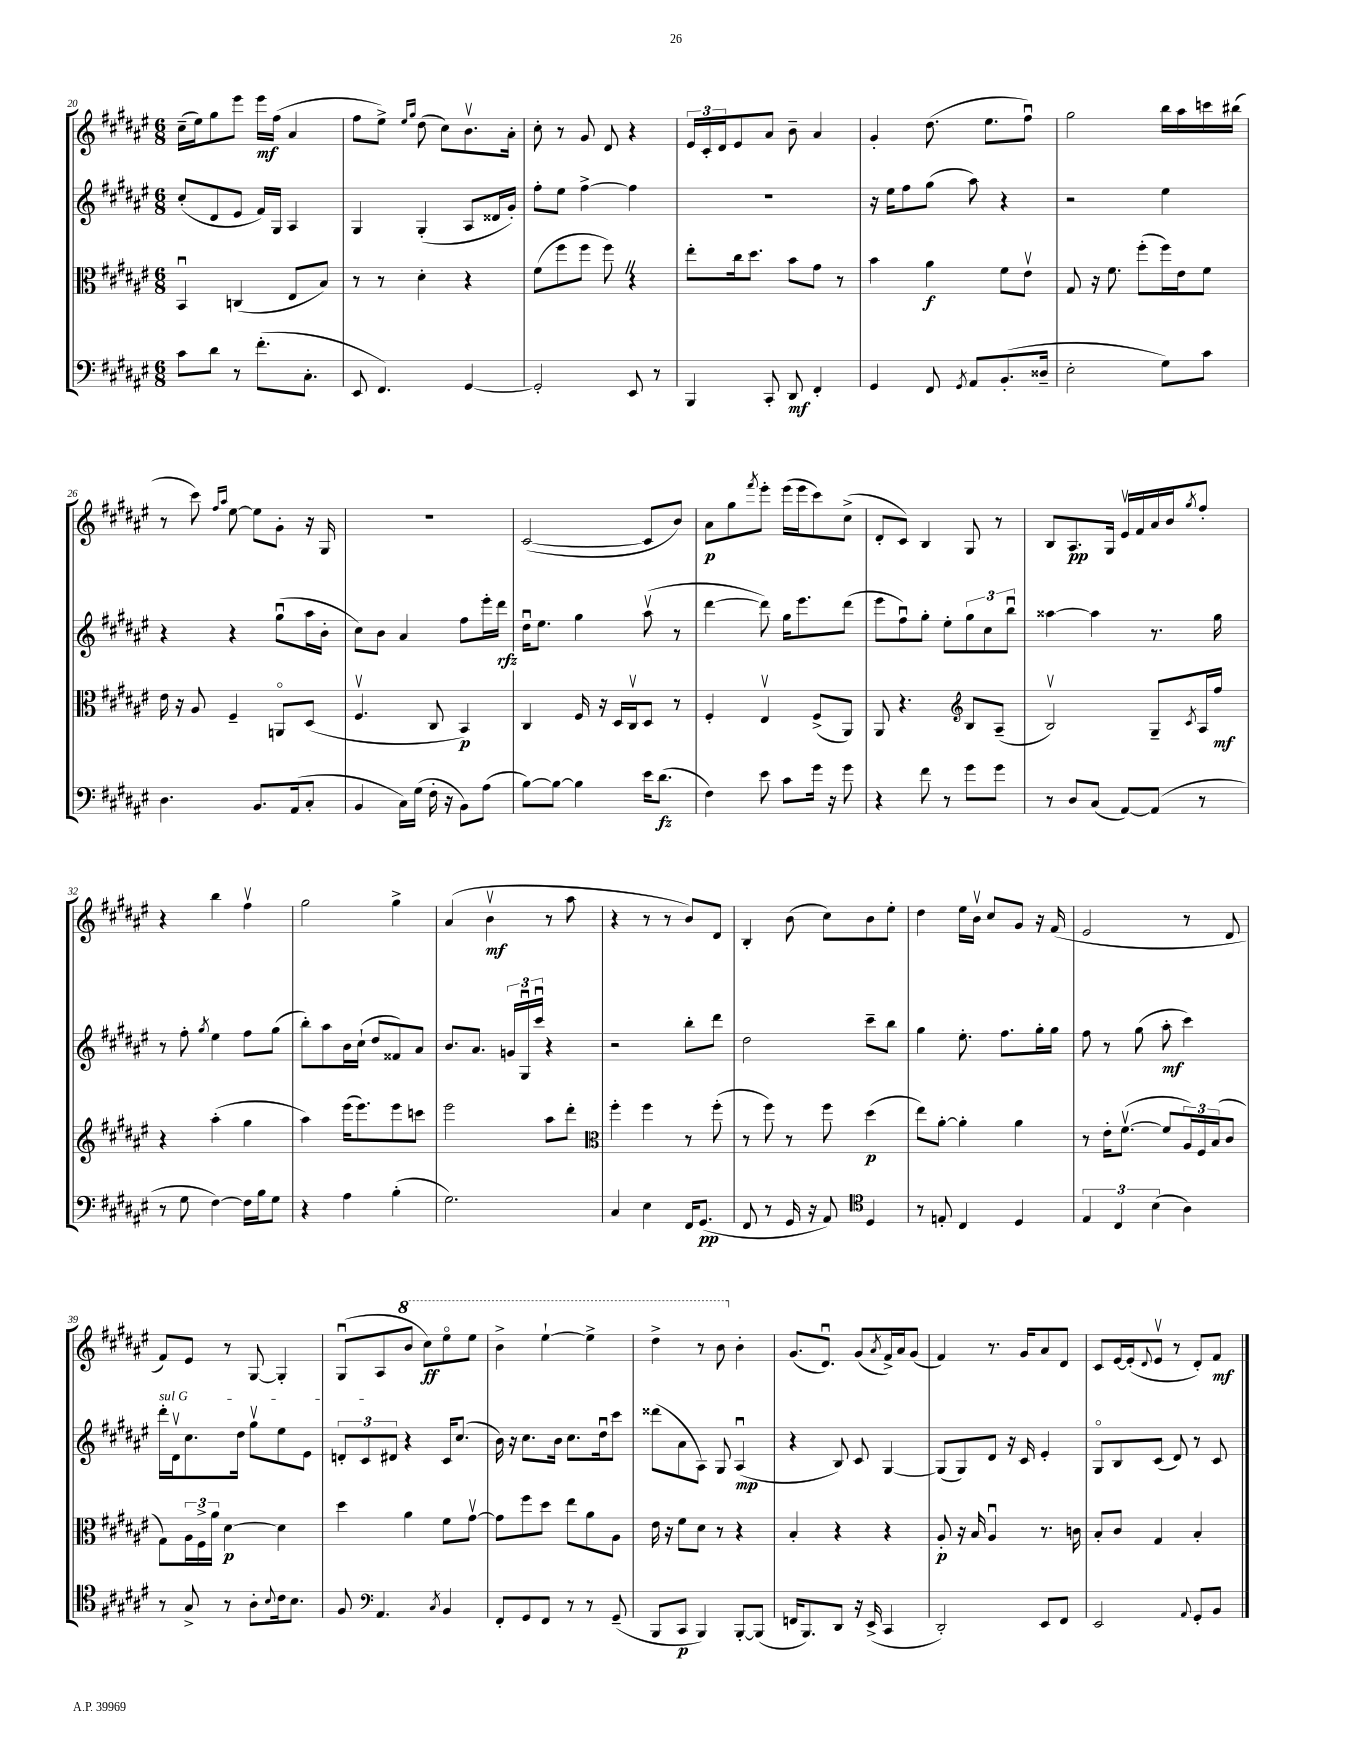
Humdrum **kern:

**kern	**dynam	**kern	**dynam	**kern	**dynam	**kern	**dynam
*part4	*part4	*part3	*part3	*part2	*part2	*part1	*part1
*staff4	*staff4	*staff3	*staff3	*staff2	*staff2	*staff1	*staff1
*clefF4	*	*clefC3	*	*clefG2	*	*clefG2	*
*k[f#c#g#d#a#e#]	*	*k[f#c#g#d#a#e#]	*	*k[f#c#g#d#a#e#]	*	*k[f#c#g#d#a#e#]	*
*M6/8	*	*M6/8	*	*M6/8	*	*M6/8	*
=20	=20	=20	=20	=20	=20	=20	=20
8c#\L	.	4BBu/	.	(8cc#'/L	.	(16cc#~\LL	.
.	.	.	.	.	.	16ee#\J)	.
8d#\J	.	.	.	8d#/	.	8gg#\	.
8r	.	(4Cn/	.	8e#/J	.	8eee#\J	.
(8.f#'\L	.	.	.	16f#/LL)	.	16eee#\LL	mf
.	.	.	.	16G#/JJ	.	(16ff#\JJ	.
.	.	8E#/L	.	4A#/	.	4a#/	.
8.C#'\J	.	.	.	.	.	.	.
.	.	8B/J)	.	.	.	.	.
=21	=21	=21	=21	=21	=21	=21	=21
8EE#/	.	8r	.	4G#/	.	8ff#\L	.
4.FF#/)	.	8r	.	.	.	8ee#^\J)	.
.	.	.	.	.	.	16qqee#/LL	.
.	.	.	.	.	.	16qqgg#/JJ	.
.	.	4d#'\	.	(4G#'/	.	(8dd#\	.
.	.	.	.	.	.	8cc#\L)	.
[4GG#/	.	4r	.	8A#/L	.	8.bv\	.
.	.	.	.	16d##X/L	.	.	.
.	.	.	.	16g#'/JJ)	.	16a#'\Jk	.
=22	=22	=22	=22	=22	=22	=22	=22
2GG#'/]	.	(8f#\L	.	8ff#'\L	.	8cc#'\	.
.	.	8ff#\	.	8ee#\J	.	8r	.
.	.	8ff#\J	.	[4ff#^\	.	8g#/	.
.	.	8ff#Z\)	.	.	.	8d#/	.
8EE#/	.	4r	.	4ff#\]	.	4r	.
8r	.	.	.	.	.	.	.
=23	=23	=23	=23	=23	=23	=23	=23
4BBB/	.	8ee#'\L	.	2.r	.	24e#/LL	.
.	.	.	.	.	.	24c#'/	.
.	.	.	.	.	.	24d#/J	.
.	.	16cc#\k	.	.	.	8e#/	.
.	.	8.dd#\J	.	.	.	.	.
8CC#'/	.	.	.	.	.	8a#/J	.
8DD#/	mf	8b\L	.	.	.	8b~\	.
4FF#'/	.	8g#\J	.	.	.	4a#/	.
.	.	8r	.	.	.	.	.
=24	=24	=24	=24	=24	=24	=24	=24
4GG#/	.	4b\	.	16r	.	4g#'/	.
.	.	.	.	16ee#\KL	.	.	.
.	.	.	.	8ff#\	.	.	.
8FF#/	.	4a#\	f	(8gg#\J	.	(8.dd#\	.
8qGG#/	.	.	.	.	.	.	.
8AA#/L	.	.	.	8aa#\)	.	.	.
.	.	.	.	.	.	8.ee#\L	.
(8.BB'/	.	8f#\L	.	4r	.	.	.
.	.	8e#v\J	.	.	.	8ff#u\J)	.
16D##X~/Jk	.	.	.	.	.	.	.
=25	=25	=25	=25	=25	=25	=25	=25
2E#'\	.	8G#/	.	2r	.	2gg#\	.
.	.	16r	.	.	.	.	.
.	.	8.f#\	.	.	.	.	.
.	.	(8ff#'\L	.	.	.	.	.
8G#\L)	.	16ff#\L)	.	4ee#\	.	16bb\LL	.
.	.	16e#\J	.	.	.	16aa#\	.
8c#\J	.	8f#\J	.	.	.	16cccn\	.
.	.	.	.	.	.	(16bb#X\JJ	.
!!LO:LB:g=z
=26	=26	=26	=26	=26	=26	=26	=26
4.D#\	.	16e#\	.	4r	.	8r	.
.	.	16r	.	.	.	.	.
.	.	8A#/	.	.	.	8ccc#\)	.
.	.	.	.	.	.	16qqff#/LL	.
.	.	.	.	.	.	16qqaa#/JJ	.
.	.	4F#~/	.	4r	.	[8ee#\	.
8.BB/L	.	.	.	.	.	8ee#\L]	.
.	.	8AAn/L	.	(8gg#u\L	.	8g#'\J	.
(16AA#/k	.	.	.	.	.	.	.
8C#'/J	.	(8D#/J	.	16aa#\L	.	16r	.
.	.	.	.	16b'\JJ	.	16G#/	.
=27	=27	=27	=27	=27	=27	=27	=27
4BB/	.	4.F#v/	.	8cc#\L)	.	2.r	.
.	.	.	.	8b\J	.	.	.
16C#\LL)	.	.	.	4a#/	.	.	.
(16G#\JJ	.	.	.	.	.	.	.
16F#'\	.	8C#/	.	.	.	.	.
16r	.	.	.	.	.	.	.
8BB\L)	.	4BB/)	p	8ff#\L	.	.	.
(8A#\J	.	.	.	16eee#'\L	.	.	.
.	.	.	.	16ddd#\JJ	rfz	.	.
=28	=28	=28	=28	=28	=28	=28	=28
[8B\L)	.	4C#/	.	16dd#u\KL	.	([2c#/	.
.	.	.	.	8.ee#\J	.	.	.
8B\J_	.	.	.	.	.	.	.
4B\]	.	16F#/	.	4gg#\	.	.	.
.	.	16r	.	.	.	.	.
.	.	16D#/LL	.	.	.	.	.
.	.	16C#v/J	.	.	.	.	.
16e#\KL	.	8D#/J	.	(8aa#v\	.	8c#/L]	.
(8.d#\J	fz	.	.	.	.	.	.
.	.	8r	.	8r	.	8b/J)	.
=29	=29	=29	=29	=29	=29	=29	=29
4F#\)	.	4F#'/	.	[4ddd#\	.	8a#\L	p
.	.	.	.	.	.	8gg#\	.
.	.	.	.	.	.	8qfff#/	.
8e#\	.	4E#v/	.	8ddd#\])	.	8eee#'\J	.
8c#\L	.	.	.	16gg#\KL	.	(16eee#\LL	.
.	.	.	.	8.eee#\	.	16eee#\J	.
16g#\Jk	.	(8F#^/L	.	.	.	8ccc#\)	.
16r	.	.	.	.	.	.	.
8g#\	.	8AA#/J)	.	(8ddd#\J	.	(8cc#^\J	.
=30	=30	=30	=30	=30	=30	=30	=30
4r	.	8AA#/	.	8eee#\L	.	8d#'/L	.
.	.	4.r	.	8ff#u\)	.	8c#/J)	.
8f#\	.	.	.	8gg#'\J	.	4B/	.
8r	.	.	.	8ee#'\L	.	.	.
*	*	*clefG2	*	*	*	*	*
8g#\L	.	8B/L	.	12gg#\	.	8G#/	.
.	.	.	.	12cc#\	.	.	.
8g#\J	.	(8A#~/J	.	.	.	8r	.
.	.	.	.	12bbu\J	.	.	.
=31	=31	=31	=31	=31	=31	=31	=31
8r	.	2Bv/)	.	[4aa##X\	.	8B/L	.
8D#/L	.	.	.	.	.	8.A#/	pp
(8C#/J	.	.	.	4aa##\]	.	.	.
.	.	.	.	.	.	16G#/Jk	.
[8AA#/L)	.	.	.	.	.	16e#v/LL	.
.	.	.	.	.	.	16f#/	.
(8AA#/J]	.	8G#~/L	.	8.r	.	16a#/	.
.	.	.	.	.	.	16b/J	.
.	.	8qc#/	.	.	.	8qgg#/	.
8r	.	16A#/L	.	.	.	8ff#'/J	.
.	.	16ff#/JJ	mf	16gg#\	.	.	.
!!LO:LB:g=z
=32	=32	=32	=32	=32	=32	=32	=32
8r	.	4r	.	8r	.	4r	.
8G#\	.	.	.	8ff#'\	.	.	.
.	.	.	.	8qgg#/	.	.	.
[4F#\)	.	(4aa#'\	.	4ee#\	.	4bb\	.
16F#\LL]	.	4gg#\	.	8ff#\L	.	4ff#v\	.
16B\J	.	.	.	.	.	.	.
8G#\J	.	.	.	(8gg#\J	.	.	.
=33	=33	=33	=33	=33	=33	=33	=33
4r	.	4aa#\)	.	8bb'\L)	.	2gg#\	.
.	.	.	.	8aa#\	.	.	.
4A#\	.	(16eee#\KL	.	16b\L	.	.	.
.	.	8.eee#\)	.	(16cc#`\JJ	.	.	.
.	.	.	.	8dd#/L	.	.	.
(4B'\	.	8eee#\	.	8f##X/)	.	4gg#^\	.
.	.	8cccn\J	.	8a#/J	.	.	.
=34	=34	=34	=34	=34	=34	=34	=34
2.G#\)	.	2eee#\	.	8.b/L	.	(4a#/	.
.	.	.	.	8.a#/J	.	.	.
.	.	.	.	.	.	4bv\	mf
.	.	.	.	24gn/LL	.	.	.
.	.	.	.	24G#u/	.	.	.
.	.	.	.	24ccc#u/JJ	.	.	.
.	.	8aa#\L	.	4r	.	8r	.
.	.	8ddd#'\J	.	.	.	8aa#\	.
=35	=35	=35	=35	=35	=35	=35	=35
*	*	*clefC3	*	*	*	*	*
4C#/	.	4ff#'\	.	2r	.	4r	.
4E#\	.	4ff#\	.	.	.	8r	.
.	.	.	.	.	.	8r	.
16FF#/KL	.	8r	.	8bb'\L	.	8b/L)	.
(8.GG#/J	pp	.	.	.	.	.	.
.	.	(8ff#'\	.	8ddd#\J	.	8d#/J	.
=36	=36	=36	=36	=36	=36	=36	=36
8FF#/	.	8r	.	2dd#\	.	4B'/	.
8r	.	8ff#\)	.	.	.	.	.
16GG#/	.	8r	.	.	.	(8b\	.
16r	.	.	.	.	.	.	.
8AA#/)	.	8ff#\	.	.	.	8cc#\L)	.
*clefC4	*	*	*	*	*	*	*
4D#/	.	(4dd#\	p	8ccc#~\L	.	8b\	.
.	.	.	.	8bb\J	.	8ee#'\J	.
=37	=37	=37	=37	=37	=37	=37	=37
8r	.	8ee#\L)	.	4gg#\	.	4dd#\	.
8En'/	.	[8a#'\J	.	.	.	.	.
4C#/	.	4a#'\]	.	8.ee#'\	.	16ee#\LL	.
.	.	.	.	.	.	16bv\JJ	.
.	.	.	.	.	.	8cc#/L	.
.	.	.	.	8.ff#\L	.	.	.
4D#/	.	4a#\	.	.	.	8g#/J	.
.	.	.	.	16gg#'\L	.	16r	.
.	.	.	.	16gg#\JJ	.	(16f#/	.
=38	=38	=38	=38	=38	=38	=38	=38
6E#/	.	8r	.	8ff#\	.	2e#/	.
.	.	16e#'\KL	.	8r	.	.	.
6C#/	.	.	.	.	.	.	.
.	.	([8.f#v\J	.	.	.	.	.
.	.	.	.	(8gg#\	.	.	.
(6B\	.	.	.	.	.	.	.
.	.	8f#/L]	.	8aa#'\	mf	.	.
4A#\)	.	24A#/L)	.	4ccc#\)	.	8r	.
.	.	24F#/	.	.	.	.	.
.	.	(24B/J	.	.	.	.	.
.	.	8c#/J	.	.	.	8d#/	.
!!LO:LB:g=z
=39	=39	=39	=39	=39	=39	=39	=39
!	!	!	!	!LO:TX:a:i:t=sul G	!	!	!
8r	.	8G#\L)	.	16ddd#'\LL	.	8f#/L)	.
.	.	.	.	16d#v\J	.	.	.
8G#^/	.	24A#\L	.	8.cc#\	.	8e#/J	.
.	.	24F#^\	.	.	.	.	.
.	.	24a#\JJ	.	.	.	.	.
8r	.	[4d#\	p	.	.	8r	.
.	.	.	.	16dd#\Jk	.	.	.
8A#'\L	.	.	.	8gg#v\L	.	[8G#/	.
8qqB/	.	.	.	.	.	.	.
16c#\k	.	4d#\]	.	8ee#\	.	4G#'/]	.
8.B\J	.	.	.	.	.	.	.
.	.	.	.	8e#\J	.	.	.
=40	=40	=40	=40	=40	=40	=40	=40
8F#/	.	4dd#\	.	12dn'/L	.	(8G#u/L	.
.	.	.	.	12c#/	.	.	.
*clefF4	*	*	*	*	*	*	*
4.AA#/	.	.	.	.	.	8A#/	.
.	.	.	.	12d#X/J	.	.	.
*	*	*	*	*	*	*8va	*
.	.	4a#\	.	4r	.	8bb/J	.
.	.	.	.	.	.	8ccc#\L)	ff
8qC#/	.	.	.	.	.	.	.
4BB/	.	8f#\L	.	16c#/KL	.	8eee#\	.
.	.	.	.	(8.cc#/J	.	.	.
.	.	[8g#v\J	.	.	.	8eee#\J	.
=41	=41	=41	=41	=41	=41	=41	=41
8FF#'/L	.	8g#\L]	.	16b\)	.	4bb^\	.
.	.	.	.	16r	.	.	.
8GG#/	.	8ff#\	.	8.cc#\L	.	.	.
8FF#/J	.	8dd#\J	.	.	.	[4eee#`\	.
.	.	.	.	16b\Jk	.	.	.
8r	.	8ee#\L	.	8.cc#\L	.	.	.
8r	.	8a#\	.	.	.	4eee#^\]	.
.	.	.	.	16dd#u\k	.	.	.
(8GG#~/	.	8A#\J	.	8ccc#\J	.	.	.
=42	=42	=42	=42	=42	=42	=42	=42
8BBB/L	.	16e#\	.	(8ddd##X\L	.	4ddd#^\	.
.	.	16r	.	.	.	.	.
8CC#/J	p	8f#\L	.	8a#\	.	.	.
4BBB/)	.	8d#\J	.	8A#\J)	.	8r	.
.	.	8r	.	8G#/	.	8bb\	.
*	*	*	*	*	*	*X8va	*
[8BBB'/L	.	4r	.	(4A#u/	mp	4b'\	.
(8BBB/J]	.	.	.	.	.	.	.
=43	=43	=43	=43	=43	=43	=43	=43
16FFn/KL	.	4B'/	.	4r	.	(8.g#/L	.
8.BBB/)	.	.	.	.	.	.	.
.	.	.	.	.	.	8.d#u/J)	.
8DD#/J	.	4r	.	8B/)	.	.	.
16r	.	.	.	8c#/	.	(8g#/L	.
(16EE#^/	.	.	.	.	.	.	.
.	.	.	.	.	.	8qa#/	.
4CC#/	.	4r	.	[4G#/	.	16f#^/L)	.
.	.	.	.	.	.	16a#/J	.
.	.	.	.	.	.	(8g#/J	.
=44	=44	=44	=44	=44	=44	=44	=44
2DD#'/)	.	8A#'/	p	(8G#/L]	.	4f#/)	.
.	.	16r	.	8G#/)	.	.	.
.	.	16B/	.	.	.	.	.
.	.	4A#u/	.	8d#/J	.	8.r	.
.	.	.	.	16r	.	.	.
.	.	.	.	16c#/	.	16g#/KL	.
8EE#/L	.	8.r	.	4e#'/	.	8a#/	.
8FF#/J	.	.	.	.	.	8d#/J	.
.	.	16cn\	.	.	.	.	.
=45	=45	=45	=45	=45	=45	=45	=45
2EE#/	.	8B'/L	.	8G#/L	.	8c#/L	.
.	.	8c#/J	.	8B/	.	[16e#/L	.
.	.	.	.	.	.	(16e#'/J]	.
.	.	.	.	.	.	8qqd#/	.
.	.	4G#/	.	(8c#/J	.	8e#v/J	.
.	.	.	.	8d#/)	.	8r	.
8qqAA#/	.	.	.	.	.	.	.
8GG#'/L	.	4B'/	.	8r	.	8d#'/L)	.
8BB/J	.	.	.	8c#/	.	8f#/J	mf
==	==	==	==	==	==	==	==
*-	*-	*-	*-	*-	*-	*-	*-
